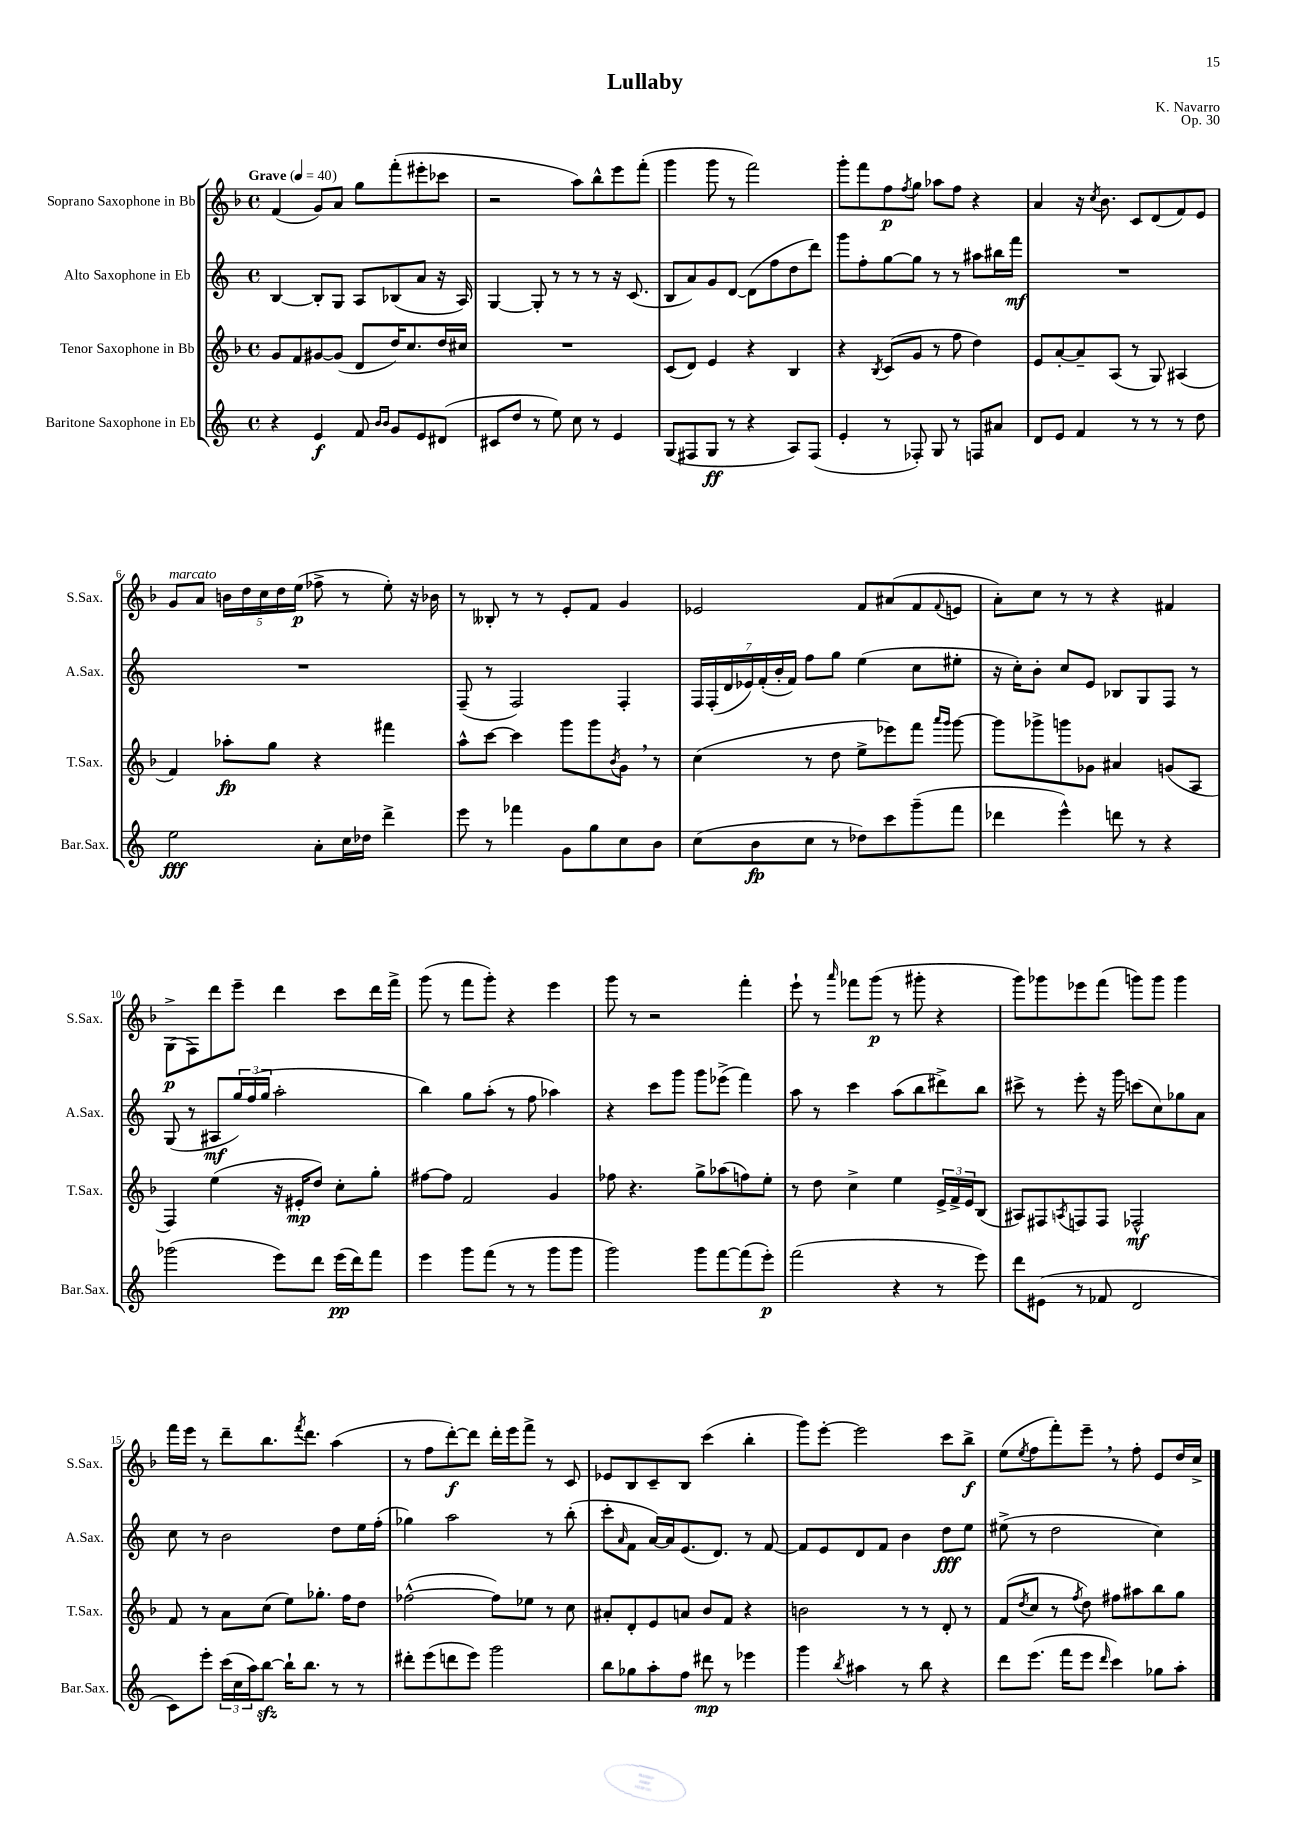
\header { title = "Lullaby" composer = "K. Navarro" opus = "Op. 30" }
<<
\new StaffGroup <<
\new Staff = "s0" \with { instrumentName = "Soprano Saxophone in Bb" shortInstrumentName = "S.Sax." } {
    \clef treble \key f \major \defaultTimeSignature \time 4/4 \tempo "Grave" 4 = 40
    f'4( g'8) a'8 g''8 f'''8-.( eis'''8-. ces'''8 |
    r2 a''8) bes''8-^ e'''8 f'''8-.( |
    g'''4 g'''8 r8 f'''2) |
    g'''8-. f'''8 f''8\p \acciaccatura { f''8 } g''8 aes''8 f''8 r4 |
    a'4 r16 \acciaccatura { c''8 } bes'8. c'8 d'8( f'8) e'8 |
    g'8^\markup { \italic "marcato" } a'8 \tuplet 5/4 { b'16 d''16 c''16 d''16 e''16\p( } fes''8-> r8 e''8-.) r16 bes'16 |
    r8 beses8-. r8 r8 e'8-. f'8 g'4 |
    ees'2 f'8 ais'8( f'8 \appoggiatura { f'8 } e'8 |
    a'8-.) c''8 r8 r8 r4 fis'4 |
    g8->\p( f8) d'''8 e'''8-- d'''4 c'''8 d'''16 f'''16-> |
    g'''8( r8 f'''8 g'''8-.) r4 e'''4 |
    g'''8 r8 r2 f'''4-. |
    e'''8-! r8 \grace { a'''16 } fes'''8 g'''8\p( r8 gis'''8-. r4 |
    g'''8) ges'''8 ees'''8 f'''8( g'''8) g'''8 g'''4 |
    f'''16 e'''16 r8 d'''8-- bes''8. \acciaccatura { f'''8 } d'''8. a''4( |
    r8 f''8 d'''8~-.\f) d'''8 d'''16-. e'''16 f'''8-> r8 c'8 |
    ees'8 bes8 c'8-- bes8 c'''4( bes''4-. |
    g'''8) e'''8~-. e'''2 c'''8 bes''8->\f |
    e''8( \acciaccatura { e''8 } f''8 f'''8-.) e'''8-- \breathe r8 f''8-. e'8 d''16 c''16-> \bar "|." |
}
\new Staff = "s1" \with { instrumentName = "Alto Saxophone in Eb" shortInstrumentName = "A.Sax." } {
    \clef treble \key c \major \defaultTimeSignature \time 4/4
    b4~ b8-. g8 a8 bes8( a'8 r16 a16) |
    g4~ g8-. r8 r8 r8 r16 c'8.( |
    b8 a'8) g'8 d'8~ d'8( f''8 d''8 d'''8) |
    g'''8 f''8-. g''8~ g''8 r8 r8 ais''8 bis''16 f'''16\mf |
    R1 |
    R1 |
    f8--( r8 f2) f4-. |
    \tuplet 7/4 { f16 f16-.( d'16 ees'16) f'16-.( b'16-. f'16) } f''8 g''8 e''4( c''8 eis''8-. |
    r16 c''16-.) b'8-. c''8 e'8 bes8 g8 f8 r8 |
    g8( r8 ais8\mf \tuplet 3/2 { g''16) f''16( g''16 } a''2-. |
    b''4) g''8 a''8-.( r8 f''8 aes''4) |
    r4 c'''8 g'''8 g'''8 ees'''8->( f'''4) |
    a''8 r8 c'''4 a''8( b''8 dis'''8->) b''8 |
    cis'''8-> r8 e'''8-. r16 g'''16 c'''8( c''8) ges''8 a'8 |
    c''8 r8 b'2 d''8 e''16 f''16-.( |
    ges''4) a''2 r8 b''8-.( |
    c'''8-. \grace { a'16 } f'8 a'16~) a'16 e'8.( d'8.) r8 f'8~ |
    f'8 e'8 d'8 f'8 b'4 d''8\fff e''8 |
    eis''8->( r8 d''2 c''4) \bar "|." |
}
\new Staff = "s2" \with { instrumentName = "Tenor Saxophone in Bb" shortInstrumentName = "T.Sax." } {
    \clef treble \key f \major \defaultTimeSignature \time 4/4
    g'8 f'8 gis'8~ gis'8( d'8 d''16) c''8. d''16 cis''16 |
    R1 |
    c'8( d'8) e'4 r4 bes4 |
    r4 \acciaccatura { bes8 } c'8( g'8 r8 f''8 d''4) |
    e'8 a'8~-. a'8-- a8( r8 g8) ais4( |
    f'4) aes''8-.\fp g''8 r4 fis'''4 |
    a''8-^ c'''8~ c'''4 g'''8 g'''8 \acciaccatura { bes'8 } g'8 \breathe r8 |
    c''4( r8 d''8 e''8-> ees'''8) f'''8 \grace { a'''16 g'''16 } g'''8~ |
    g'''8 ges'''8-> g'''8 ges'8 ais'4 g'8( a8 |
    f4) e''4( r16 eis'16-.\mp d''8) c''8-. g''8-. |
    fis''8~ fis''8 f'2 g'4 |
    fes''8 r4. g''8-> aes''8( f''8) e''8-. |
    r8 d''8 c''4-> e''4 \tuplet 3/2 { e'16-> f'16-> e'16 } bes8( |
    ais8) fis8 \acciaccatura { a8 } f8 f8 fes2-^\mf |
    f'8 r8 a'8 c''8( e''8) ges''8.-. f''16 d''8 |
    fes''2~-^( fes''8) ees''8 r8 c''8 |
    ais'8-. d'8-. e'8 a'8 bes'8 f'8 r4 |
    b'2 r8 r8 d'8-. r8 |
    f'8( \acciaccatura { d''8 } c''8 r8 \acciaccatura { f''8 } d''8) fis''8 ais''8 bes''8 g''8 \bar "|." |
}
\new Staff = "s3" \with { instrumentName = "Baritone Saxophone in Eb" shortInstrumentName = "Bar.Sax." } {
    \clef treble \key c \major \defaultTimeSignature \time 4/4
    r4 e'4\f f'8 \grace { b'16 b'16 } g'8 e'8 dis'8( |
    cis'8 d''8 r8 e''8) c''8 r8 e'4 |
    g8( fis8 g8\ff r8 r4 a8) fis8( |
    e'4-. r8 fes8-.) g8 r8 f8 ais'8 |
    d'8 e'8 f'4 r8 r8 r8 d''8 |
    e''2\fff a'8-. c''16 des''16 d'''4-> |
    e'''8 r8 fes'''4 g'8 g''8 c''8 b'8 |
    c''8( b'8\fp c''8 r8 des''8) c'''8 g'''8--( f'''8 |
    des'''4 e'''4-^) d'''8 r8 r4 |
    ges'''2( e'''8) d'''8 e'''16\pp( d'''16) f'''8 |
    e'''4 g'''8 f'''8( r8 r8 g'''8 g'''8 |
    g'''2) g'''8 f'''8~ f'''8( e'''8-.\p) |
    f'''2( r4 r8 e'''8) |
    d'''8 eis'8( r8 fes'8 d'2 |
    c'8) e'''8-. \tuplet 3/2 { c'''16( c''16 a''16) } b''8~\sfz b''16-! b''8. r8 r8 |
    dis'''8-. e'''8( d'''8 e'''8) g'''2 |
    b''8 ges''8 a''8-. f''8 dis'''8\mp r8 ees'''4 |
    g'''4 \acciaccatura { b''8 } ais''4 r8 b''8 r4 |
    d'''8 e'''8.( f'''16 e'''8 \grace { d'''16 } c'''4) ges''8 a''8-. \bar "|." |
}
>>
>>
